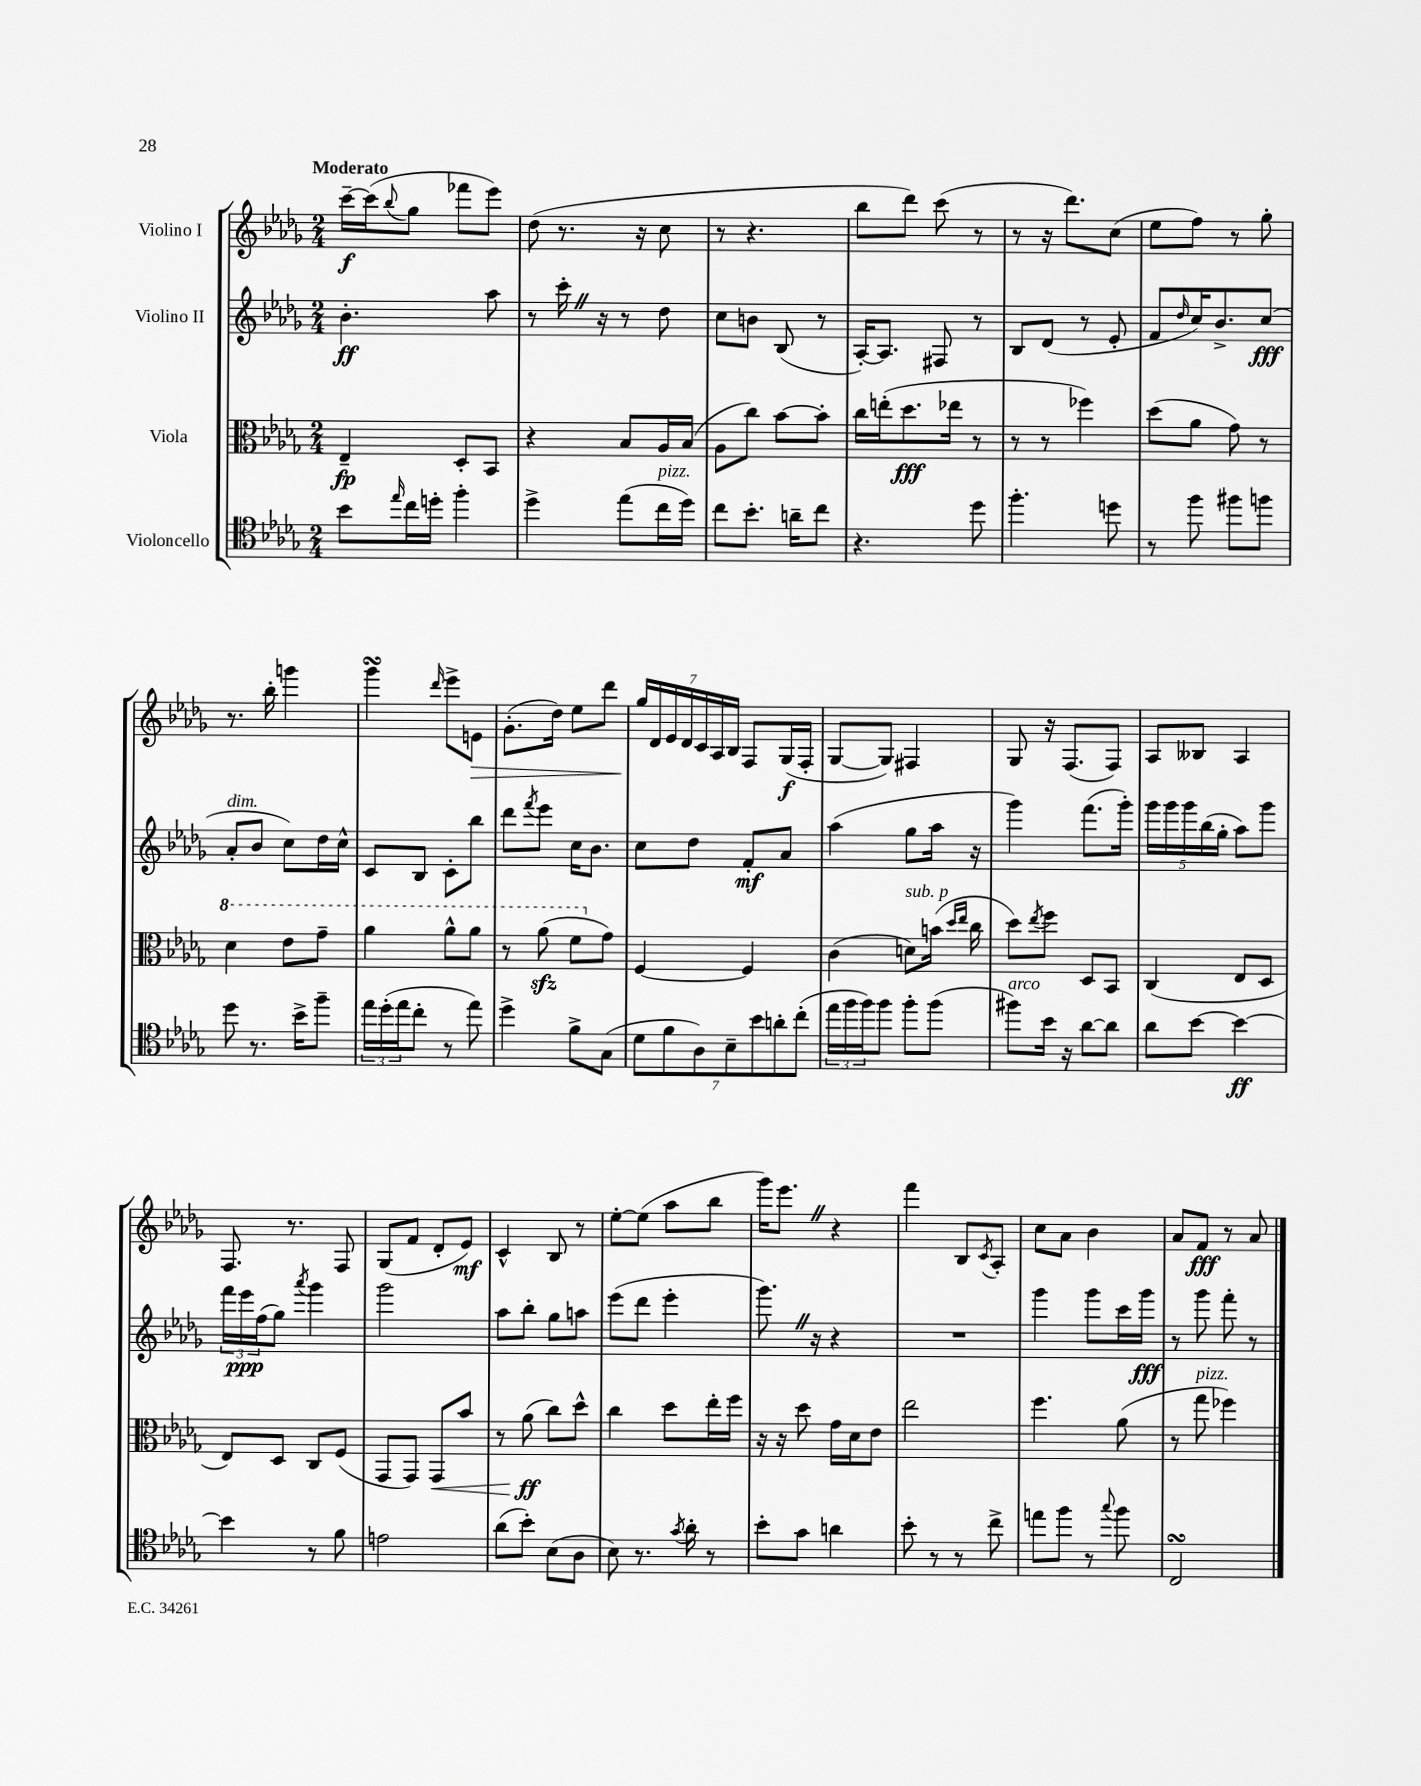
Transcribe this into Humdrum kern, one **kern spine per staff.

**kern	**dynam	**kern	**dynam	**kern	**dynam	**kern	**dynam
*part4	*part4	*part3	*part3	*part2	*part2	*part1	*part1
*staff4	*staff4	*staff3	*staff3	*staff2	*staff2	*staff1	*staff1
*I"Violoncello	*	*I"Viola	*	*I"Violino II	*	*I"Violino I	*
*clefC4	*	*clefC3	*	*clefG2	*	*clefG2	*
*k[b-e-a-d-g-]	*	*k[b-e-a-d-g-]	*	*k[b-e-a-d-g-]	*	*k[b-e-a-d-g-]	*
*M2/4	*	*M2/4	*	*M2/4	*	*M2/4	*
=1	=1	=1	=1	=1	=1	=1	=1
!	!	!	!	!	!	!LO:TX:a:B:t=Moderato	!
8b-\L	.	4E-~/	fp	4.b-'\	ff	[16ccc~\LL	f
.	.	.	.	.	.	(16ccc\J]	.
16qqee-/	.	.	.	.	.	8qqbb-/	.
16cc\L	.	.	.	.	.	8gg-\J	.
16ddn'\JJ	.	.	.	.	.	.	.
4ff'\	.	8D-'/L	.	.	.	8fff-X\L	.
.	.	8BB-/J	.	8aa-\	.	8eee-\J)	.
=2	=2	=2	=2	=2	=2	=2	=2
4dd-^\	.	4r	.	8r	.	(8dd-\	.
.	.	.	.	16ccc'Z\	.	8.r	.
.	.	.	.	16r	.	.	.
(8ee-\L	.	8B-/L	.	8r	.	.	.
.	.	.	.	.	.	16r	.
!LO:TX:a:i:t=pizz.	!	!	!	!	!	!	!
16cc\L	.	16A-/L	.	8dd-\	.	8cc\	.
16dd-\JJ)	.	(16B-/JJ	.	.	.	.	.
=3	=3	=3	=3	=3	=3	=3	=3
8cc\L	.	8A-\L	.	8cc\L	.	8r	.
8.b-'\J	.	8cc\J)	.	8bn\J	.	4.r	.
.	.	[8b-\L	.	(8B-/	.	.	.
16an~\KL	.	.	.	.	.	.	.
8cc\J	.	8b-'\J]	.	8r	.	.	.
=4	=4	=4	=4	=4	=4	=4	=4
4.r	.	16cc\LL	.	[16A-'/KL)	.	8bb-\L	.
.	.	(16een'\J	.	8.A-/J]	.	.	.
.	.	8.dd-\	fff	.	.	8ddd-\J)	.
.	.	.	.	8F#X/	.	(8ccc\	.
.	.	16ee-X\Jk	.	.	.	.	.
8dd-\	.	8r	.	8r	.	8r	.
=5	=5	=5	=5	=5	=5	=5	=5
4.ff'\	.	8r	.	8B-/L	.	8r	.
.	.	8r	.	(8d-/J	.	16r	.
.	.	.	.	.	.	8.ddd-\L)	.
.	.	4ff-X\)	.	8r	.	.	.
8ddn\	.	.	.	8e-'/	.	(8cc\J	.
=6	=6	=6	=6	=6	=6	=6	=6
8r	.	(8dd-\L	.	8f/L	.	8ee-\L	.
.	.	.	.	16qqdd-/	.	.	.
8ff\	.	8a-\J	.	16cc/K)	.	8ff\J)	.
.	.	.	.	8.b-^/	.	.	.
8ff#X\L	.	8g-\)	.	.	.	8r	.
8ffn\J	.	8r	.	(8cc/J	fff	8gg-'\	.
!!LO:LB:g=z
=7	=7	=7	=7	=7	=7	=7	=7
*	*	*8va	*	*	*	*	*
!	!	!	!	!LO:TX:a:i:t=dim.	!	!	!
8dd-\	.	4dd-\	.	8a-'/L	.	8.r	.
8.r	.	.	.	8b-/J	.	.	.
.	.	.	.	.	.	16bb-'\	.
.	.	8ee-\L	.	8cc\L)	.	4gggn\	.
16b-^\KL	.	.	.	.	.	.	.
8ff~\J	.	8gg-~\J	.	16dd-\L	.	.	.
.	.	.	.	16cc^^\JJ	.	.	.
=8	=8	=8	=8	=8	=8	=8	=8
24ee-\LL	.	4aa-\	.	8c/L	.	4ggg-sSSs\	.
(24dd-'\	.	.	.	.	.	.	.
24ee-\J	.	.	.	.	.	.	.
8cc'\J	.	.	.	8B-/J	.	.	.
.	.	.	.	.	.	16qqddd-/	.
8r	.	8aa-^^\L	.	8c'\L	.	8eee-^\L	.
!	!	!	!	!	!	!	!LO:HP:b
8ee-\)	.	8aa-\J	.	8bb-\J	.	8en\J	>
=9	=9	=9	=9	=9	=9	=9	=9
4dd-^\	.	8r	.	8ddd-\L	.	(8.g-'\L	.
.	.	.	.	8qfff/	.	.	.
.	.	(8aa-zz\	.	8eee-\J	.	.	.
.	.	.	.	.	.	16dd-\Jk)	.
8f^\L	.	8ff\L	.	16cc\KL	.	8ee-\L	.
.	.	.	.	8.b-\J	.	.	.
*	*	*X8va	*	*	*	*	*
(8G-\J	.	8g-\J)	.	.	.	8ddd-\J	.
=10	=10	=10	=10	=10	=10	=10	=10
14d-\L	.	[4F/	.	8cc\L	.	28gg-/LL	.
.	.	.	.	.	.	28d-/	]
14f\	.	.	.	.	.	28e-/	.
.	.	.	.	.	.	28d-/	.
.	.	.	.	8dd-\J	.	.	.
14A-\)	.	.	.	.	.	28c/	.
.	.	.	.	.	.	28A-/	.
14B-~\	.	.	.	.	.	28B-/JJ	.
.	.	4F/]	.	8f'/L	mf	8F/L	.
14b-\	.	.	.	.	.	.	.
14an'\	.	.	.	.	.	.	.
.	.	.	.	8a-/J	.	(16G-/L	f
(14cc'\J	.	.	.	.	.	.	.
.	.	.	.	.	.	16F'/JJ	.
=11	=11	=11	=11	=11	=11	=11	=11
24ee-\LL	.	(4c\	.	(4aa-\	.	[8G-/L	.
24ff\	.	.	.	.	.	.	.
24ff\J)	.	.	.	.	.	.	.
8ff\J	.	.	.	.	.	8G-/J])	.
!	!	!LO:TX:a:i:t=sub. p	!	!	!	!	!
8ff'\L	.	8dn\L)	.	8gg-\L	.	4F#X/	.
(8ff\J	.	(16bn\Jk	.	16aa-\Jk	.	.	.
.	.	16qqdd-/LL	.	.	.	.	.
.	.	16qqee-/JJ	.	.	.	.	.
.	.	16cc\	.	16r	.	.	.
=12	=12	=12	=12	=12	=12	=12	=12
!LO:TX:a:i:t=arco	!	!	!	!	!	!	!
8ff#X\L)	.	8dd-\L)	.	4ggg-\)	.	8G-/	.
.	.	8qee-/	.	.	.	.	.
16b-\Jk	.	8ff\J	.	.	.	16r	.
16r	.	.	.	.	.	(8.F/L	.
[8a-\L	.	8D-/L	.	(8.fff\L	.	.	.
8a-\J]	.	8BB-/J	.	.	.	8F/J)	.
.	.	.	.	16ggg-'\Jk)	.	.	.
=13	=13	=13	=13	=13	=13	=13	=13
8a-\L	.	(4C/	.	20ggg-\LL	.	8A-/L	.
.	.	.	.	20ggg-\	.	.	.
.	.	.	.	20ggg-\	.	.	.
[8b-\J	.	.	.	.	.	8B--X/J	.
.	.	.	.	(20bb-\	.	.	.
.	.	.	.	20gg-'\JJ	.	.	.
4b-\_	ff	8E-/L	.	8aa-\L)	.	4A-/	.
.	.	8D-/J	.	8ggg-\J	.	.	.
!!LO:LB:g=z
=14	=14	=14	=14	=14	=14	=14	=14
4b-\]	.	8E-/L)	.	24fff\LL	.	8.F/	.
.	.	.	.	24eee-\	ppp	.	.
.	.	.	.	(24ff\J	.	.	.
.	.	8D-/J	.	8gg-\J)	.	.	.
.	.	.	.	.	.	8.r	.
.	.	.	.	8qaaa-/	.	.	.
8r	.	8C/L	.	4ggg-\	.	.	.
8f\	.	(8F/J	.	.	.	8F/	.
=15	=15	=15	=15	=15	=15	=15	=15
2en\	.	8GG-/L	.	2ggg-\	.	(8G-/L	.
.	.	8GG-/J)	.	.	.	8f/J	.
!	!	!	!LO:HP:b	!	!	!	!
.	.	8GG-/L	<	.	.	8d-'/L	.
.	.	8b-/J	.	.	.	8e-/J)	mf
=16	=16	=16	=16	=16	=16	=16	=16
(8a-\L	.	8r	.	8aa-\L	.	4c^^/	.
8b-'\J)	.	(8a-\	ff	8bb-'\J	.	.	.
(8B-\L	.	8cc\L)	[	8gg-\L	.	8B-/	.
8A-\J	.	8dd-^^\J	.	8aan\J	.	8r	.
=17	=17	=17	=17	=17	=17	=17	=17
8B-\)	.	4cc\	.	(8eee-\L	.	[8ee-'\L	.
8.r	.	.	.	8ddd-\J	.	(8ee-\J]	.
.	.	8dd-\L	.	4eee-'\	.	8aa-\L	.
8qg-/	.	.	.	.	.	.	.
16a-'\	.	.	.	.	.	.	.
8r	.	16ee-'\L	.	.	.	8bb-\J	.
.	.	16ff\JJ	.	.	.	.	.
=18	=18	=18	=18	=18	=18	=18	=18
8b-'\L	.	16r	.	8.ggg-Z\)	.	16ggg-\KL)	.
.	.	16r	.	.	.	8.eee-Z\J	.
8g-\J	.	8dd-\	.	.	.	.	.
.	.	.	.	16r	.	.	.
4an\	.	16g-\LL	.	4r	.	4r	.
.	.	16d-\J	.	.	.	.	.
.	.	8e-\J	.	.	.	.	.
=19	=19	=19	=19	=19	=19	=19	=19
8b-'\	.	2ee-\	.	2r	.	4fff\	.
8r	.	.	.	.	.	.	.
8r	.	.	.	.	.	8B-/L	.
.	.	.	.	.	.	8qc/	.
8cc^\	.	.	.	.	.	8A-'/J	.
=20	=20	=20	=20	=20	=20	=20	=20
8een\L	.	4.ff\	.	4ggg-\	.	8cc\L	.
8ff\J	.	.	.	.	.	8a-\J	.
8r	.	.	.	8ggg-\L	.	4b-\	.
8qqgg-/	.	.	.	.	.	.	.
8ff\	.	(8a-\	.	16ccc\L	.	.	.
.	.	.	.	16ggg-\JJ	fff	.	.
=21	=21	=21	=21	=21	=21	=21	=21
2CsSsS/	.	8r	.	8r	.	8a-/L	.
!	!	!LO:TX:a:i:t=pizz.	!	!	!	!	!
.	.	8gg-\	.	8ggg-\	.	8f/J	fff
.	.	4ff-X\)	.	8fff'\	.	8r	.
.	.	.	.	8r	.	8a-/	.
==	==	==	==	==	==	==	==
*-	*-	*-	*-	*-	*-	*-	*-
